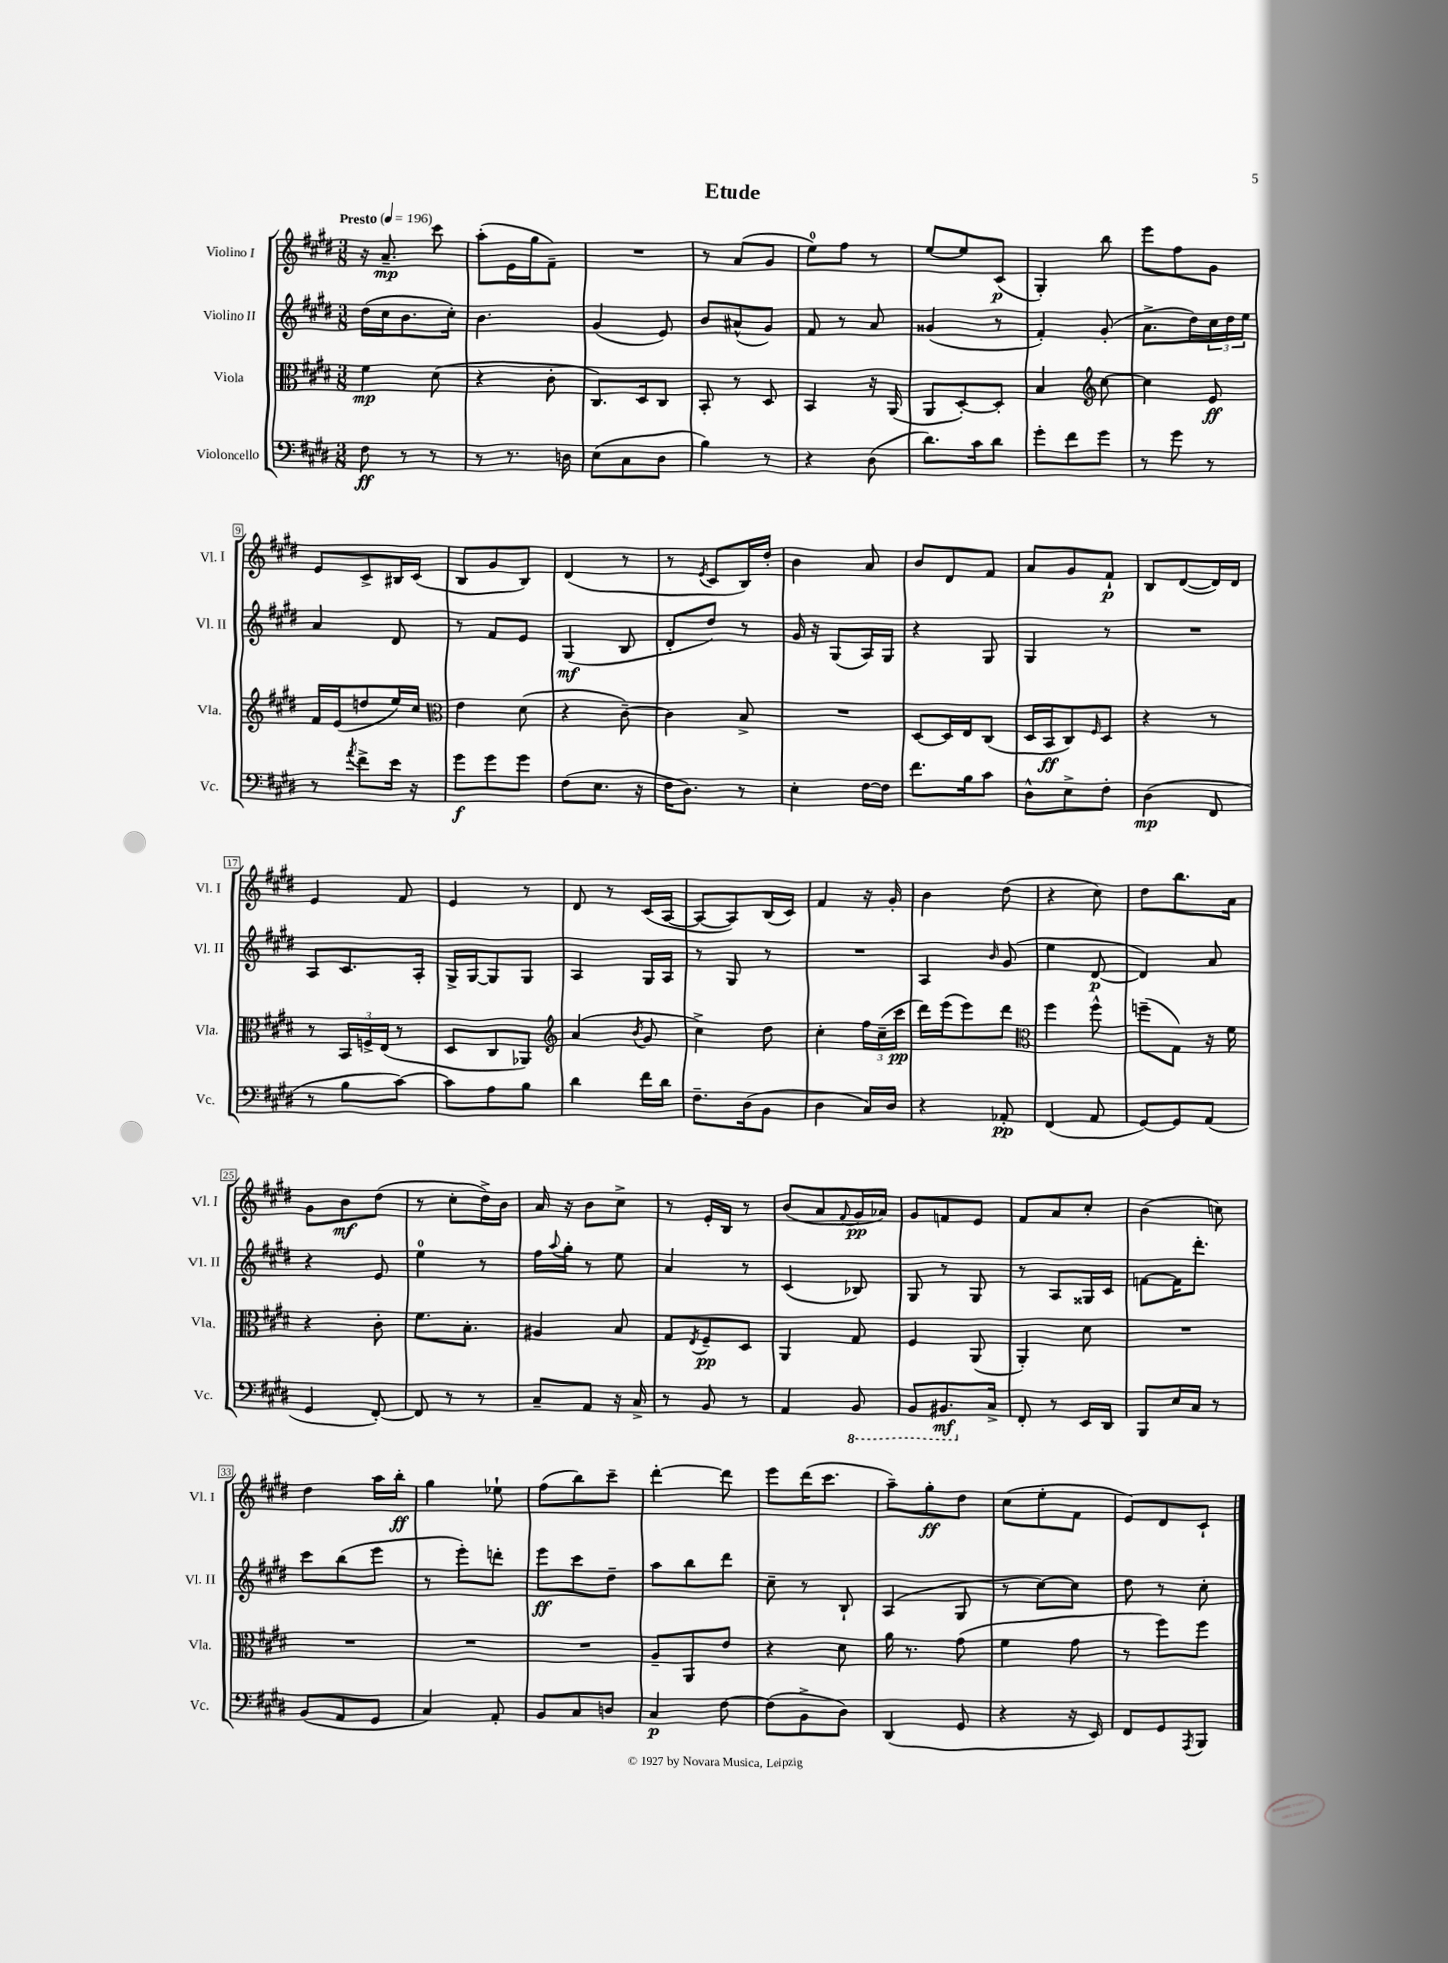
\header { title = "Etude" }
<<
\new StaffGroup <<
\new Staff = "s0" \with { instrumentName = "Violino I" shortInstrumentName = "Vl. I" } {
    \clef treble \key e \major \numericTimeSignature \time 3/8 \tempo "Presto" 4 = 196
    r16 a'8.--\mp cis'''8 |
    a''8-.( e'16 gis''16 fis'8--) |
    R4. |
    r8 a'8( gis'8 |
    e''8-0) fis''8 r8 |
    e''8~ e''8 cis'8\p( |
    gis4-.) b''8 |
    e'''8 fis''8 gis'8 |
    e'8 cis'8-> bis16 cis'16( |
    b8 gis'8 b8) |
    dis'4( r8 |
    r8 \acciaccatura { e'8 } cis'8 b16) dis''16-. |
    b'4 a'8 |
    b'8 dis'8 fis'8 |
    a'8 gis'8 fis'8-!\p |
    b8 dis'8~( dis'16) dis'16 |
    e'4 fis'8 |
    e'4 r8 |
    dis'8 r8 cis'16( a16~ |
    a8~ a8) b16( cis'16) |
    fis'4 r16 gis'16-. |
    b'4 dis''8( |
    r4 cis''8) |
    dis''8 b''8. a'16 |
    gis'8 b'8\mf dis''8( |
    r8 cis''8-. dis''16->) b'16 |
    a'16 r16 b'8 cis''8-> |
    r8 e'16-. b16 r8 |
    b'8( a'8 \appoggiatura { fis'8 } gis'16\pp aes'16) |
    gis'8 f'8 e'8 |
    fis'8 a'8 cis''8-. |
    b'4( c''8) |
    dis''4 a''16 b''16-.\ff |
    gis''4 ees''8-! |
    fis''8( b''8) cis'''8-- |
    dis'''4~-. dis'''8 |
    e'''8 dis'''16( cis'''8. |
    a''8--) gis''8-.\ff dis''8 |
    cis''8( e''8-. fis'8 |
    e'8) dis'8 cis'8-! \bar "|." |
}
\new Staff = "s1" \with { instrumentName = "Violino II" shortInstrumentName = "Vl. II" } {
    \clef treble \key e \major \numericTimeSignature \time 3/8
    dis''16( cis''16 b'8. cis''16-.) |
    b'4. |
    gis'4( e'8) |
    b'8 ais'8-^( gis'8) |
    fis'8 r8 a'8 |
    gisis'4( r8 |
    fis'4-.) gis'8-.( |
    a'8.-> dis''16) \tuplet 3/2 { cis''16 dis''16 e''16 } |
    a'4 dis'8 |
    r8 fis'8 e'8 |
    gis4\mf( b8 |
    dis'8-. dis''8) r8 |
    gis'16 r16 gis8( a16) gis16 |
    r4 gis8 |
    gis4 r8 |
    R4. |
    a8 cis'8. a16-. |
    gis16-> gis16~ gis8 gis8 |
    a4 gis16 a16 |
    r8 gis8 r8 |
    R4. |
    a4 \grace { b'16 } gis'8( |
    e''4 dis'8~\p |
    dis'4) a'8 |
    r4 e'8 |
    e''4-0 r8 |
    fis''16 \appoggiatura { a''8 } gis''16-. r8 e''8 |
    a'4 r8 |
    cis'4( bes8) |
    gis8 r8 gis8 |
    r8 a8 gisis16 cis'16 |
    f'8~ f'16 dis'''8.-. |
    cis'''8 b''8( e'''8 |
    r8 e'''8-.) d'''8-. |
    e'''8\ff cis'''8 dis''8-- |
    a''8 b''8 dis'''8 |
    cis''8-- r8 b8-! |
    a4( gis8 |
    r8 cis''8~) cis''8 |
    dis''8 r8 cis''8-. \bar "|." |
}
\new Staff = "s2" \with { instrumentName = "Viola" shortInstrumentName = "Vla." } {
    \clef alto \key e \major \numericTimeSignature \time 3/8
    fis'4\mp dis'8( |
    r4 cis'8-. |
    cis8.) dis16 cis8 |
    b,8-. r8 dis8 |
    b,4 r16 a,16( |
    a,8 dis8~-.) dis8-. |
    b4 \clef treble cis''8~ |
    cis''4 e'8\ff |
    fis'16 e'16( d''8 e''16) cis''16 |
    \clef alto e'4 dis'8( |
    r4 cis'8~--) |
    cis'4 b8-> |
    R4. |
    dis8~ dis16 e16 cis8( |
    dis16 b,16\ff cis8) \grace { fis16 } dis8 |
    r4 r8 |
    r8 \tuplet 3/2 { b,16 f16-> e16( } r8 |
    dis8 cis8 aes,8) |
    \clef treble a'4( \acciaccatura { b'8 } gis'8 |
    cis''4->) dis''8 |
    cis''4-. \tuplet 3/2 { fis''16 cis''16--( cis'''16\pp } |
    dis'''16) e'''16( e'''8) dis'''8 |
    \clef alto fis''4 fis''8-^ |
    f''8--( gis8) r16 fis'16 |
    r4 cis'8-. |
    fis'8. b8.-. |
    ais4 b8 |
    gis8 \acciaccatura { e8 } fis8--\pp dis8 |
    a,4 gis8 |
    fis4 a,8( |
    a,4-.) dis'8 |
    R4. |
    R4. |
    R4. |
    R4. |
    a8-- a,8 e'8 |
    r4 dis'8 |
    a'16 r8. gis'8( |
    fis'4 gis'8 |
    r8 fis''8) fis''8 \bar "|." |
}
\new Staff = "s3" \with { instrumentName = "Violoncello" shortInstrumentName = "Vc." } {
    \clef bass \key e \major \numericTimeSignature \time 3/8
    fis8\ff r8 r8 |
    r8 r8. d16 |
    e8( cis8 dis8 |
    b4) r8 |
    r4 dis8( |
    dis'8.) cis'16 dis'8 |
    gis'8-. fis'8 gis'8 |
    r8 gis'8 r8 |
    r8 \acciaccatura { a'8 } fis'8-> e'16 r16 |
    gis'8\f gis'8 gis'8 |
    fis8( e8. r16 |
    fis16 dis8.) r8 |
    e4-. fis16~ fis16 |
    fis'8. b16 cis'8 |
    dis8-^ e8-> fis8-. |
    dis4\mp( fis,8 |
    r8 b8 cis'8~) |
    cis'8 a8 b8 |
    dis'4 fis'16 dis'16 |
    fis8.-- dis16( b,8 |
    dis4 cis16) dis16 |
    r4 aes,8-.\pp |
    fis,4( a,8 |
    gis,8~) gis,8 a,8( |
    gis,4 fis,8~-.) |
    fis,8 r8 r8 |
    cis8-- a,8 r16 cis16-> |
    r8 b,8 r8 |
    a,4 \ottava #-1 b,,8 |
    b,,8 bis,,8.\mf \ottava #0 cis16-> |
    fis,8-. r8 e,16 dis,16 |
    b,,8 e16 cis16 r8 |
    b,8( a,8 gis,8 |
    cis4) a,8-. |
    b,8 cis8 d8 |
    cis4\p fis8~ |
    fis8( b,8-> dis8) |
    dis,4( gis,8 |
    r4 r16 e,16) |
    fis,8 gis,8 \acciaccatura { a,,8 } b,,8 \bar "|." |
}
>>
>>
\layout { \context { \Score \override BarNumber.stencil = #(make-stencil-boxer 0.1 0.3 ly:text-interface::print) } }
